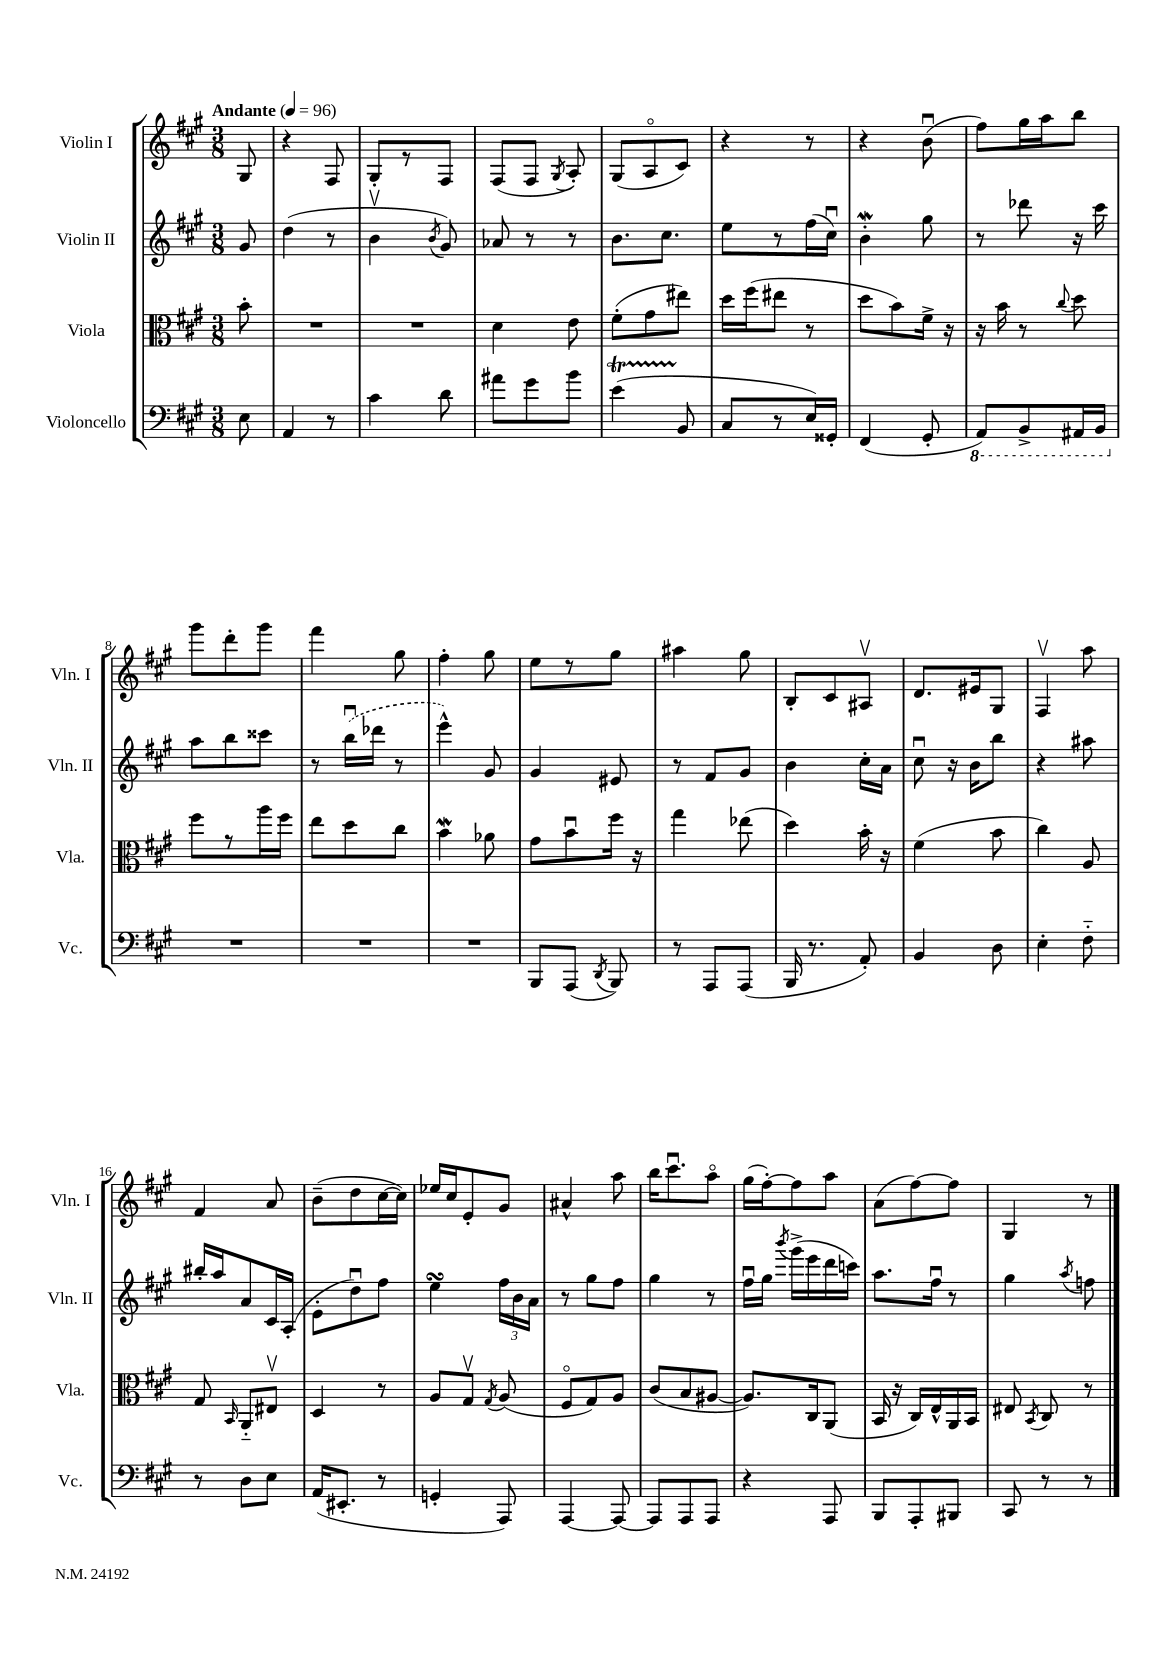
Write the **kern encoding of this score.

**kern	**kern	**kern	**kern
*staff4	*staff3	*staff2	*staff1
*clefF4	*clefC3	*clefG2	*clefG2
*k[f#c#g#]	*k[f#c#g#]	*k[f#c#g#]	*k[f#c#g#]
*M3/8	*M3/8	*M3/8	*M3/8
*MM96	*MM96	*MM96	*MM96
8E	8b'	8g#	8G#
=	=	=	=
4AA	4.r	(4dd	4r
8r	.	8r	8F#
=	=	=	=
4c#	4.r	4bv	8G#'
.	.	.	8r
.	.	8qb	.
8d	.	8g#)	8F#
=	=	=	=
8a#	4d	8a-	(8F#
8g#	.	8r	8F#
.	.	.	8qG#
8b	8e	8r	8A')
=	=	=	=
(4e	(8f#'	8.b	(8G#
.	8g#	.	8Ao
.	.	8.cc#	.
8BB	8ee#)	.	8c#)
=	=	=	=
8C#	16dd	8ee	4r
.	(16ff#	.	.
8r	8ee#	8r	.
16E)	8r	(16ff#	8r
16GG##'	.	16cc#u)	.
=	=	=	=
(4FF#	8dd	4b'	4r
.	8b)	.	.
8GG#'	16f#^	8gg#	(8bu
.	16r	.	.
=	=	=	=
8AAA)	16r	8r	8ff#)
.	16b	.	.
8BBB^	8r	8ddd-	16gg#
.	.	.	16aa
.	8qqcc#	.	.
16AAA#	8dd	16r	8bb
16BBB	.	16ccc#	.
=	=	=	=
4.r	8ff#	8aa	8ggg#
.	8r	8bb	8ddd'
.	16aa	8ccc##	8ggg#
.	16ff#	.	.
=	=	=	=
4.r	8ee	8r	4fff#
.	8dd	(16bbu	.
.	.	16ddd-	.
.	8cc#	8r	8gg#
=	=	=	=
4.r	4b	4eee^^)	4ff#'
.	8a-	8g#	8gg#
=	=	=	=
8BBB	8g#	4g#	8ee
(8AAA	8bu	.	8r
8qDD	.	.	.
8BBB)	16ff#	8e#	8gg#
.	16r	.	.
=	=	=	=
8r	4gg#	8r	4aa#
8AAA	.	8f#	.
(8AAA	(8ee-	8g#	8gg#
=	=	=	=
16BBB	4dd)	4b	8B'
8.r	.	.	.
.	.	.	8c#
8AA')	16b'	16cc#'	8A#v
.	16r	16a	.
=	=	=	=
4BB	(4f#	8cc#u	8.d
.	.	16r	.
.	.	16b	16e#
8D	8b	8bb	8G#
=	=	=	=
4E'	4cc#)	4r	4F#v
8F#'~	8A	8aa#	8aa
=	=	=	=
8r	8G#	16bb#'	4f#
.	.	16aa	.
.	16qqBB	.	.
8D	8AA'~	8a	.
8E	8E#v	16c#	8a
.	.	(16A'	.
=	=	=	=
(16AA	4D	8e'	(8b~
8.EE#'	.	.	.
.	.	8ddu)	8dd
8r	8r	8ff#	[16cc#
.	.	.	16cc#])
=	=	=	=
4GG'	8A	4ee	16ee-
.	.	.	16cc#
.	8G#v	.	8e'
.	8qG#	.	.
8AAA)	(8A	24ff#	8g#
.	.	24b	.
.	.	24a	.
=	=	=	=
[4AAA	8F#o	8r	4a#^^
.	8G#)	8gg#	.
8AAA_	8A	8ff#	8aa
=	=	=	=
8AAA]	(8c#	4gg#	16bb
.	.	.	8.ccc#u
8AAA	8B	.	.
8AAA	[8A#	8r	8aao
=	=	=	=
4r	8.A#])	16ff#u	(16gg#
.	.	16gg#	[16ff#')
.	.	8qbbb	.
.	.	(16ggg#^	8ff#]
.	16C#	16eee	.
8AAA	(8AA	16ddd	8aa
.	.	16ccc)	.
=	=	=	=
8BBB	16BB	8.aa	(8a
.	16r	.	.
8AAA'	16C#)	.	[8ff#)
.	16E^^	16ff#u	.
8BBB#	16AA	8r	8ff#]
.	16BB	.	.
=	=	=	=
8CC#	8E#	4gg#	4G#
.	8qBB	.	.
8r	8C#	.	.
.	.	8qaa	.
8r	8r	8ff	8r
==	==	==	==
*-	*-	*-	*-
